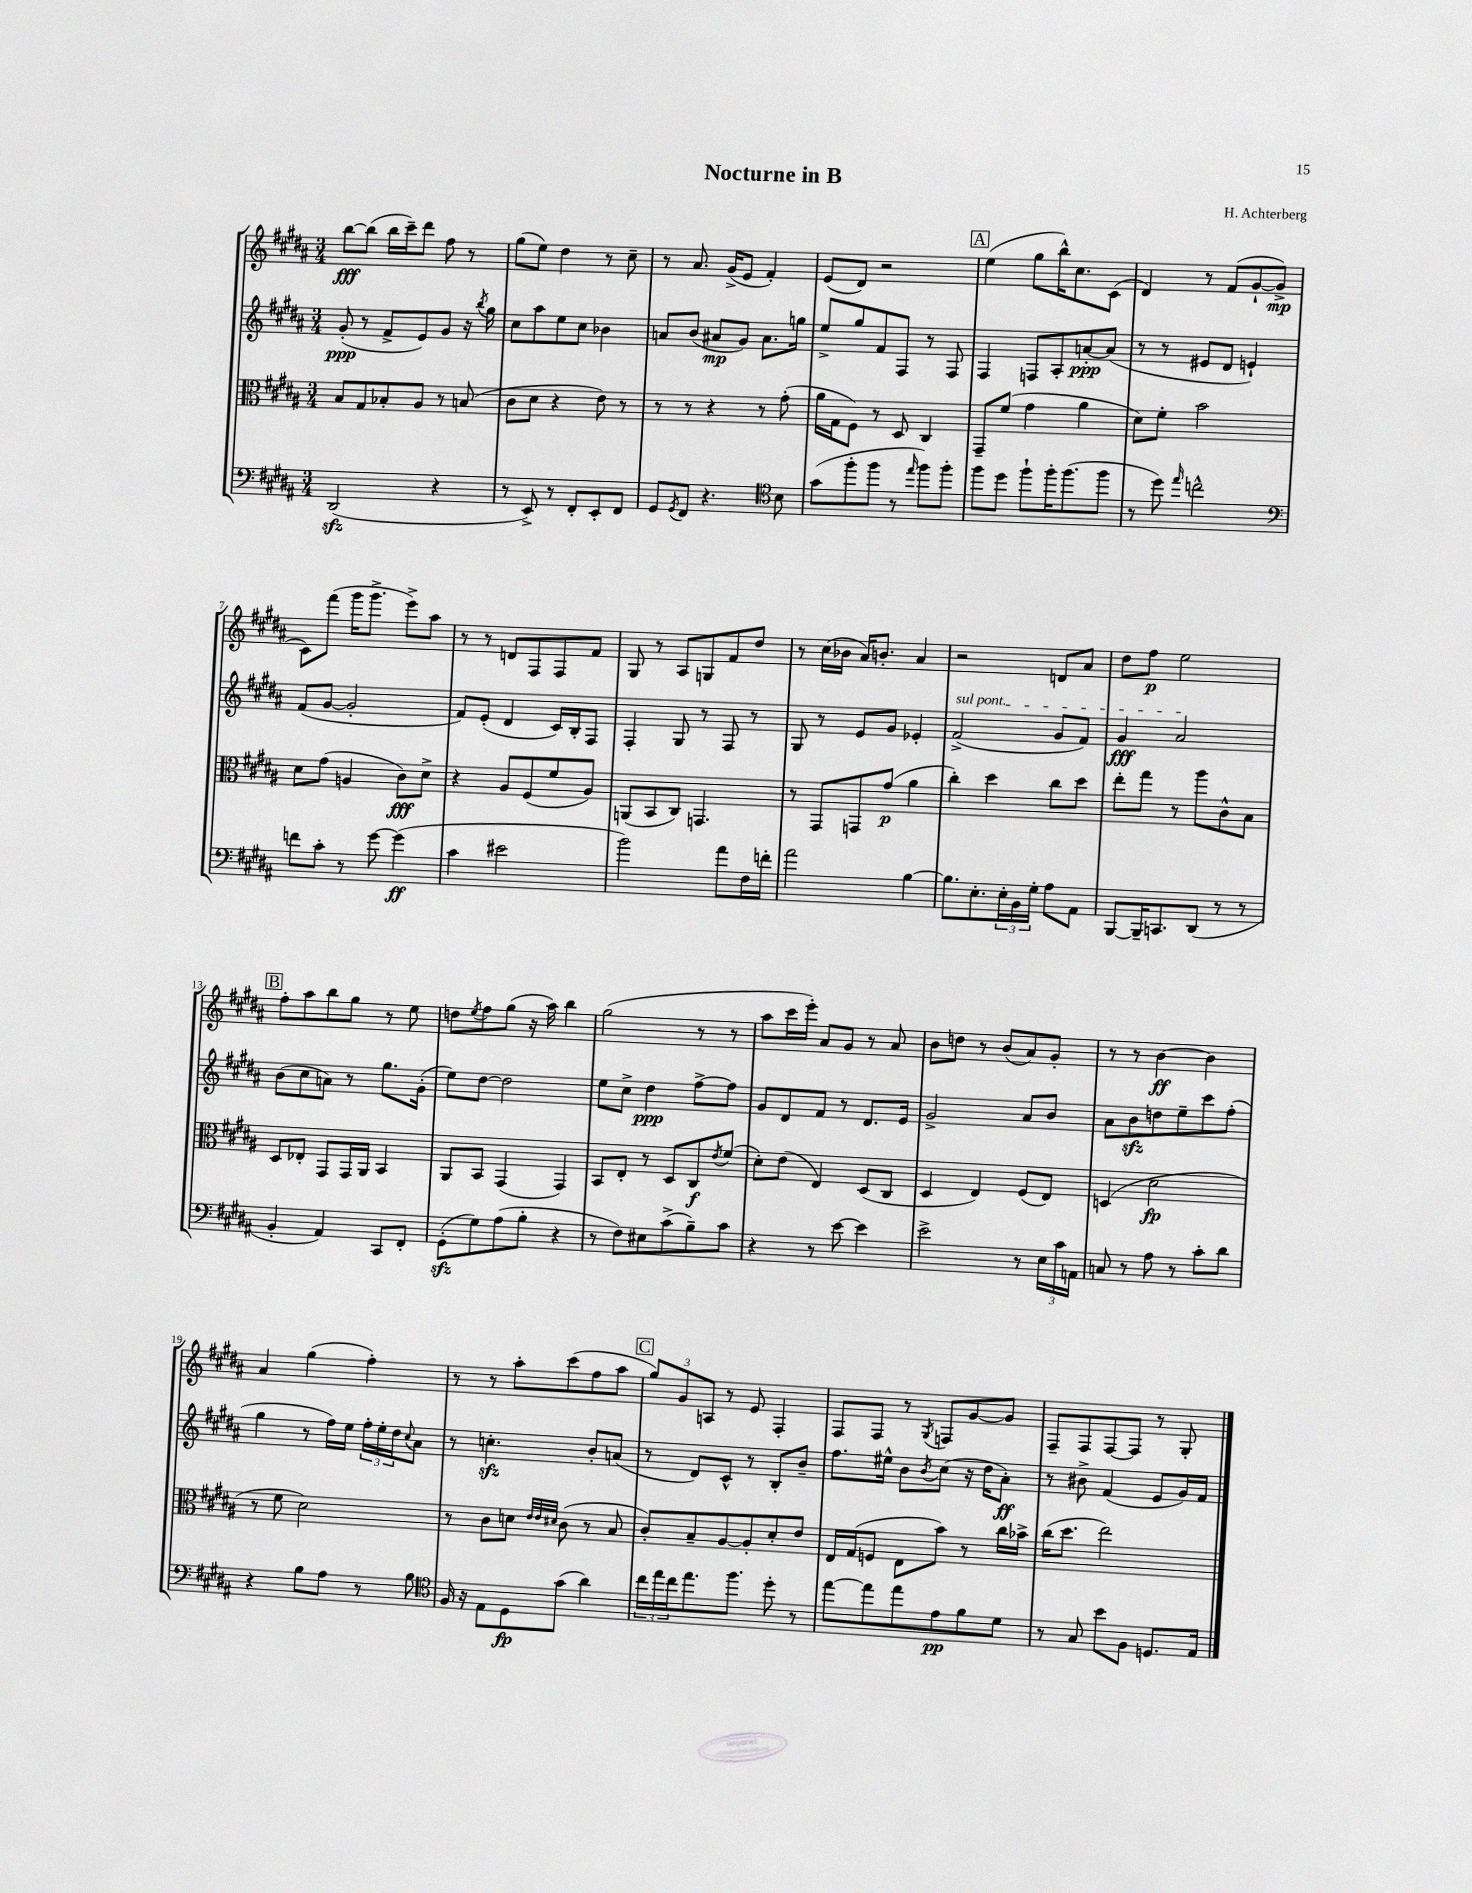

**kern	**kern	**kern	**kern
*staff4	*staff3	*staff2	*staff1
*clefF4	*clefC3	*clefG2	*clefG2
*k[f#c#g#d#a#]	*k[f#c#g#d#a#]	*k[f#c#g#d#a#]	*k[f#c#g#d#a#]
*M3/4	*M3/4	*M3/4	*M3/4
(2DD#/	8B/L	(8g#'/	[8bb\L
.	8G#/	8r	(8bb\]J
.	8B-'/	8f#^/L	16bb\LL
.	.	.	16ccc#~\J)
.	8A#/J	8e/)	8ddd#\J
4r	8r	8g#/J	8ff#\
.	(8B/	16r	8r
.	.	8qbb/	.
.	.	16gg#\	.
=	=	=	=
8r	8c#\L	8cc#\L	(8gg#\L
8EE^/)	8d#\J	8aa#\	8ee\J)
8r	4r	8ee\	4dd#\
8FF#'/L	.	8cc#\J	.
8EE'/	8e\)	4b-\	8r
8FF#/J	8r	.	8cc#~\
=	=	=	=
8GG#/L	8r	8a/L	8r
8qGG#/	.	.	.
8FF#/J	8r	(8b/J	8.a#/
4.r	4r	8a#/L	.
.	.	.	(16g#^/LK
.	.	8g#/J)	8e/J
.	8r	8.a#\L	4f#'/)
*clefC4	*	*	*
8B\	(8g#'\	.	.
.	.	16gg\Jk	.
=	=	=	=
(8g#\L	16a#\LL	8ee^/L	(8e/L
.	16G#\J	.	.
8ff#'\	8F#\J)	8gg#/	8d#/J)
8ff#\J	8r	8f#/	2r
8r	8D#/	8F#/J	.
16qqee/	.	.	.
8ff#\L)	4C#/	8r	.
8ff#'\J	.	8F#/	.
=	=	=	=
8ff#\L	8GG#~/L	4F#/	(4ee\
8dd#\J	(8f#/J	.	.
8ff#`\L	4g#\	8F/L	8gg#\L
16ff#'\K	.	8A#'/	16bb^^\K)
(8.ff#\	.	.	8.cc#\
.	4a#\	[8a'/	.
8ff#\J	.	(8a/]J	(8c#\J
=	=	=	=
8r	8d#\L)	8r	4d#/)
8dd#\)	8f#'\J	8r	.
16qqee/	.	.	.
2cc^^\	2b\	8e#/L	8r
.	.	8d#/J	(8f#/L
.	.	4e`/)	[8g#`/
.	.	.	8g#^/]J
=	=	=	=
*clefF4	*	*	*
8f\L	8d#\L	(8f#/L	8c#\L)
8c#'\J	(8g#\J	[8g#/J	(8fff#\J
8r	4A/	2g#'/]	16ggg#\LK
.	.	.	8.ggg#^\J
[8g#\	.	.	.
(4g#\]	8c#\L)	.	8eee^\L)
.	8d#^\J	.	8aa#\J
=	=	=	=
4c#\	4r	8f#/L)	8r
.	.	(8e'/J	8r
2e#\	8A#/L	4d#/	8d/L
.	(8F#/	.	8F#/
.	8f#/	16c#/LL)	8F#/
.	.	16B'/J	.
.	8A#/J)	8F#/J	8f#/J
=	=	=	=
2b\)	(8AA/L	4F#'/	8G#/
.	8BB/	.	8r
.	8C#/J)	8G#/	8A#/L
.	4.GG/	8r	8G/
8a#\L	.	8F#/	8f#/
16F#\L	.	8r	8dd#/J
16f'\JJ	.	.	.
=	=	=	=
2a#\	8r	8G#/	8r
.	8GG#/L	8r	(16cc#\LL
.	.	.	16b-\JJ
.	8GG/	8e/L	16a#/LK)
.	.	.	8.b'/J
.	(8g#/J	8g#/J	.
[4B\	4a#\	4e-'/	4a#/
=	=	=	=
8.B\]L	4cc#'\)	(2f#^/	2r
8.E'\	.	.	.
.	4dd#\	.	.
24E'\L	.	.	.
24BB\	.	.	.
24G#'\JJ	.	.	.
8A#\L	8cc#\L	8g#/L	8d/L
8AA#\J	8dd#\J	8f#/J)	8a#/J
=	=	=	=
[8BBB/L	8ee'\L	4g#/	8dd#\L
16BBB~/]K	8gg#\J	.	8ff#\J
8.CC/	.	.	.
.	8r	2a#/	2ee\
(8DD#/J	8aa#\L	.	.
8r	8c#^^\	.	.
8r	8B\J	.	.
=	=	=	=
4BB'/	8D#/L	(8b\L	8ff#'\L
.	8E-'/J	8cc#\	8aa#\
4AA#/)	8GG#/L	8a\J)	8bb\
.	16GG#/L	8r	8gg#\J
.	16AA#/JJ	.	.
8CC#/L	4BB/	8.gg#\L	8r
8FF#'/J	.	.	8ee\
.	.	(16g#'\Jk	.
=	=	=	=
(8GG#'\L	8AA#/L	8ee\L)	8dd\L
.	.	.	8qee/
8G#\)	8BB/J	[8dd#\J	8ff#\
(8A#\	(4GG#/	2dd#\]	(8gg#\J
8B'\J	.	.	16r
.	.	.	16aa#\)
4r	4GG#/)	.	4bb\
=	=	=	=
8r	8BB/L	8ee\L	(2gg#\
8F#\L)	8E'/J	8cc#^\J	.
8E#\	8r	4dd#\	.
(8c#^\	8D#/L	.	.
8B~\)	8C#/	[8ff#^\L	8r
.	8qe/	.	.
8c#\J	(8f#/J	8ff#\]J	8r
=	=	=	=
4r	8d#'\L)	8g#/L	8aa#\L
.	(8e\J	8d#/	16ccc#\L
.	.	.	16eee'\JJ)
8r	4E/)	8f#/J	8a#/L
[8e\	.	8r	8g#/J
4e\]	(8D#/L	8.d#/L	8r
.	8C#/J	.	8a#/
.	.	16e/Jk	.
=	=	=	=
2e^\	4D#/	2g#^/	8b\L
.	.	.	8dd\J
.	4E/)	.	8r
.	.	.	(8b/L
8r	(8F#/L	8a#/L	8a#/)
24E\LL	8E/J)	8b/J	8g#'/J
24c#\	.	.	.
24AA\JJ	.	.	.
=	=	=	=
8C/	(4D/	8a#\L	8r
8r	.	8b\	8r
8A#\	2d#\	8dd\	[4b\
8r	.	8ee~\	.
8c#'\L	.	8ccc#\	4b\]
8d#\J	.	(8ff#'\J	.
=	=	=	=
4r	8r	4gg#\	4a#/
.	8f#\	.	.
8B\L	2d#\)	8r	(4gg#\
8A#\J	.	16ff#\LL)	.
.	.	16ee\JJ	.
8r	.	24ff#'\LL	4ff#'\)
.	.	24ee'\	.
.	.	24dd#\J	.
.	.	8qqcc#/	.
8B\	.	8a#\J	.
=	=	=	=
*clefC4	*	*	*
16F#/	8r	8r	8r
16r	.	.	.
8E\L	8c#\L	4.cc'\	8r
8D#\	8d\J	.	8aa#'\L
.	32qqe/LLL	.	.
.	32qqe/	.	.
.	32qqd#/JJJ	.	.
(8g#\J	(8c#\	.	(8ccc#\
4a#\)	8r	8b'/L	8ff#\
.	8B/	(8a/J	8aa#\J
=	=	=	=
24cc#\LL	8c#'/L)	8r	12gg#/L)
24ee\	.	.	.
24cc#\J	.	.	12g#/
8.ee\	8B~/	8d#/L)	.
.	.	.	12A/J
.	[8A#/	8c#^^/J	8r
8.ff#\J	.	.	.
.	8A#'/]	8r	8e/
8dd#'\	8d#'/	8B'/L	4F#'/
8r	8e/J	8b~/J	.
=	=	=	=
[8ee\L	16E/LL	8.ff#\L	8F#/L
.	(16G#/J	.	.
8ee\]	8F/J	.	8F#/J
.	.	16ee#^^\Jk	.
8ee\	8E\L	8b\L	8r
.	.	8qb/	8qG#/
8e\	8b\J)	(8cc#\J	8F/L
8f#\	8r	16r	[8g#/
.	.	16dd#\LK	.
8d#\J	16cc#\LL	8a#'\J)	8g#/]J
.	16b-^\JJ	.	.
=	=	=	=
8r	(16cc#\LK	8r	8F#~/L
.	8.dd#\J	.	.
8G#/	.	8b#^\	8F#/
8b\L	2ee\)	(4f#/	[8F#/
8F#\J	.	.	8F#/]J
8.D/L	.	8e/L	8r
.	.	16g#/L)	8G#'/
16E/Jk	.	16f#/JJ	.
==	==	==	==
*-	*-	*-	*-
